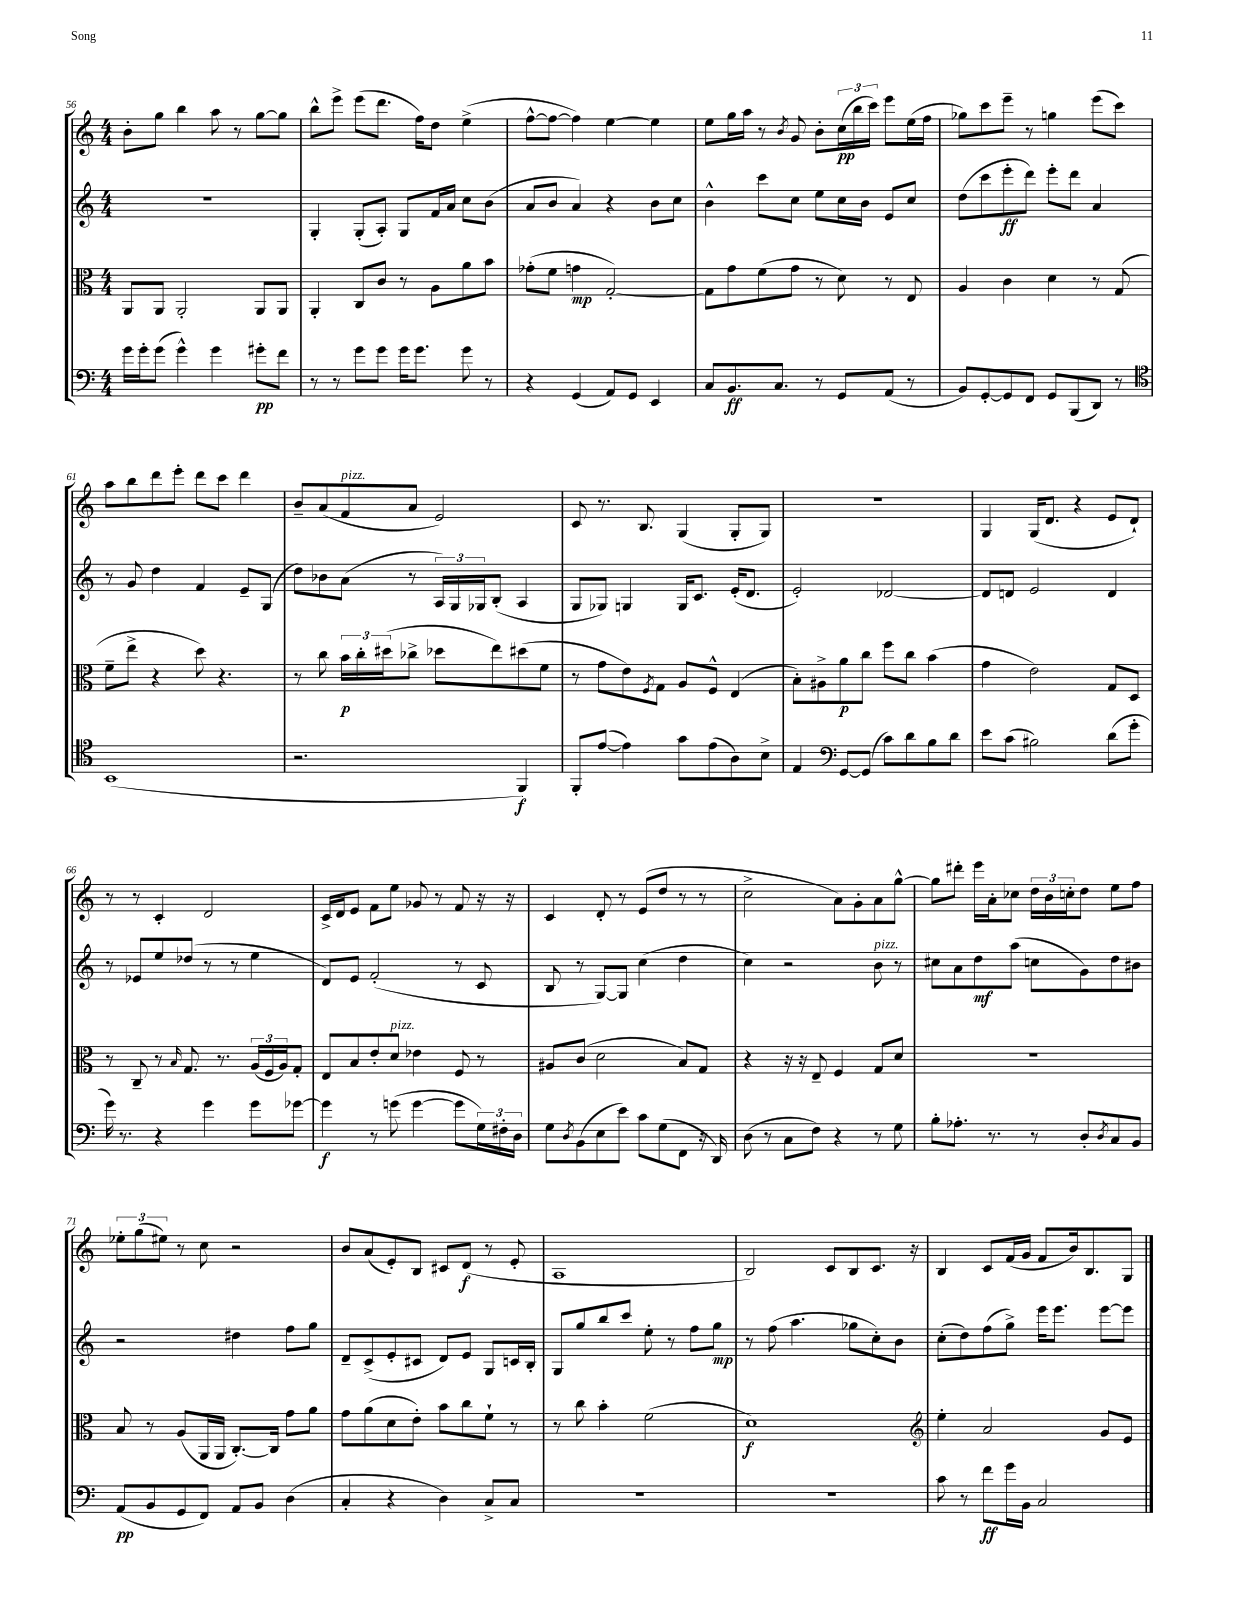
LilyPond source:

<<
\new StaffGroup <<
\new Staff = "s0" {
    \clef treble \key c \major \numericTimeSignature \time 4/4
    b'8-. g''8 b''4 a''8 r8 g''8~ g''8 |
    b''8-^ e'''8-> e'''8( d'''8. f''16) d''8 e''4->( |
    f''8~-^ f''8~ f''4) e''4~ e''4 |
    e''8 g''16 a''16 r8 \acciaccatura { b'8 } g'8 b'8-. \tuplet 3/2 { c''16\pp( b''16 c'''16) } e'''8 e''16( f''16 |
    ges''8) c'''8 e'''8-- r8 g''4 e'''8( c'''8) |
    a''8 b''8 d'''8 e'''8-. d'''8 c'''8 d'''4 |
    b'8-- a'8( f'8^\markup { \italic "pizz." } a'8 e'2) |
    c'8 r8. b8. g4( g8-. g8) |
    r1 |
    g4 g16( d'8. r4 e'8 d'8-!) |
    r8 r8 c'4-. d'2 |
    c'16-> d'16 e'8 f'8 e''8 ges'8 r8 f'8 r16 r16 |
    c'4 d'8-. r8 e'8( d''8 r8 r8 |
    c''2-> a'8) g'8-. a'8 g''8~-^ |
    g''8 dis'''8-. e'''16 a'16-. ces''8 \tuplet 3/2 { d''16 b'16 c''16-. } d''8 e''8 f''8 |
    \tuplet 3/2 { ees''8-. g''8( eis''8) } r8 c''8 r2 |
    b'8 a'8( e'8-.) b8 cis'8 d'8\f( r8 e'8-. |
    a1 |
    b2) c'8 b8 c'8. r16 |
    b4 c'8 f'16( g'16 f'8 b'16) b8. g8 \bar "|." |
}
\new Staff = "s1" {
    \clef treble \key c \major \numericTimeSignature \time 4/4
    R1 |
    g4-. g8-.( a8-.) g8 f'16 a'16 c''8 b'8( |
    a'8 b'8 a'4) r4 b'8 c''8 |
    b'4-^ c'''8 c''8 e''8 c''16 b'16 e'8 c''8 |
    d''8( c'''8 e'''8-.\ff d'''8) e'''8-. d'''8 a'4 |
    r8 g'8 d''4 f'4 e'8-- g8( |
    d''8) bes'8 a'8( r8 \tuplet 3/2 { a16) g16 ges16 } b8-.( a4 |
    g8 ges8) g4 g16 c'8. e'16-.( d'8. |
    e'2-.) des'2~ |
    des'8 d'8 e'2 d'4 |
    r8 ees'8 e''8 des''8( r8 r8 e''4 |
    d'8) e'8 f'2-.( r8 c'8 |
    b8 r8 g8~) g8 c''4( d''4 |
    c''4) r2 b'8^\markup { \italic "pizz." } r8 |
    cis''8 a'8 d''8\mf a''8( c''8 g'8) d''8 bis'8 |
    r2 dis''4 f''8 g''8 |
    d'8-- c'8->( e'8-. cis'8 d'8) e'8 g8 c'16 b16-. |
    g8 g''8 b''8 c'''8 e''8-. r8 f''8 g''8\mp |
    r8 f''8( a''4. ges''8 c''8-.) b'8 |
    c''8-.( d''8) f''8( g''8->) e'''16 e'''8. e'''8~ e'''8 \bar "|." |
}
\new Staff = "s2" {
    \clef alto \key c \major \numericTimeSignature \time 4/4
    a,8 a,8 a,2-. a,8 a,8 |
    a,4-. c8 c'8 r8 a8 a'8 b'8 |
    ges'8-.( f'8 g'4\mp g2~-.) |
    g8 g'8 f'8( g'8 r8 d'8) r8 e8 |
    a4 c'4 d'4 r8 g8( |
    f'8-- e''8-> r4 d''8) r4. |
    r8 c''8 \tuplet 3/2 { b'16\p c''16-. dis''16( } ces''8-> des''8 e''8) dis''8( f'8 |
    r8 g'8 e'8) \acciaccatura { f8 } g8 a8 f8-^ e4( |
    b8-.) ais8-> a'8\p c''8 f''8 c''8 b'4( |
    g'4 e'2) g8 d8 |
    r8 c8-- r8 \grace { b16 } g8. r8. \tuplet 3/2 { a16( f16 a16) } g8-. |
    e8 b8 e'8-. d'8^\markup { \italic "pizz." } ees'4 f8 r8 |
    ais8 c'8( d'2 b8) g8 |
    r4 r16 r16 e8-- f4 g8 d'8 |
    R1 |
    b8 r8 a8( a,16 a,16 c8.~-.) c16 g'8 a'8 |
    g'8 a'8( d'8 e'8-.) b'8 c''8 f'8-! r8 |
    r8 c''8 b'4-. f'2( |
    d'1\f) |
    \clef treble e''4-. a'2 g'8 e'8 \bar "|." |
}
\new Staff = "s3" {
    \clef bass \key c \major \numericTimeSignature \time 4/4
    g'16 g'16-. g'8( g'4-^) g'4 gis'8-.\pp f'8 |
    r8 r8 g'8 g'8 g'16 g'8. g'8 r8 |
    r4 g,4( a,8) g,8 e,4 |
    c8 b,8.\ff c8. r8 g,8 a,8( r8 |
    b,8) g,8~-. g,8 f,8 g,8 b,,8( d,8) r8 |
    \clef tenor b,1( |
    r2. f,4\f) |
    f,8-. e'8~( e'4) g'8 e'8( a8) b8-> |
    e4 \clef bass g,8~ g,8( c'8) d'8 b8 d'8 |
    e'8 c'8( bis2) d'8( g'8-. |
    g'16) r8. r4 g'4 g'8 ges'8~ |
    ges'4\f r8 g'8( g'4~ g'8 \tuplet 3/2 { g16) fis16-. d16 } |
    g8 \acciaccatura { d8 } b,8( e8 e'8) c'8 g8( f,8 r16 d,16) |
    d8( r8 c8 f8) r4 r8 g8 |
    b8-. aes8.-. r8. r8 d8-. \acciaccatura { d8 } c8 b,8 |
    a,8\pp( b,8 g,8 f,8) a,8 b,8 d4( |
    c4-. r4 d4) c8-> c8 |
    R1 |
    r1 |
    c'8 r8 f'8\ff g'16 b,16 c2 \bar "|." |
}
>>
>>
\layout { \context { \Score currentBarNumber = #56 } }
